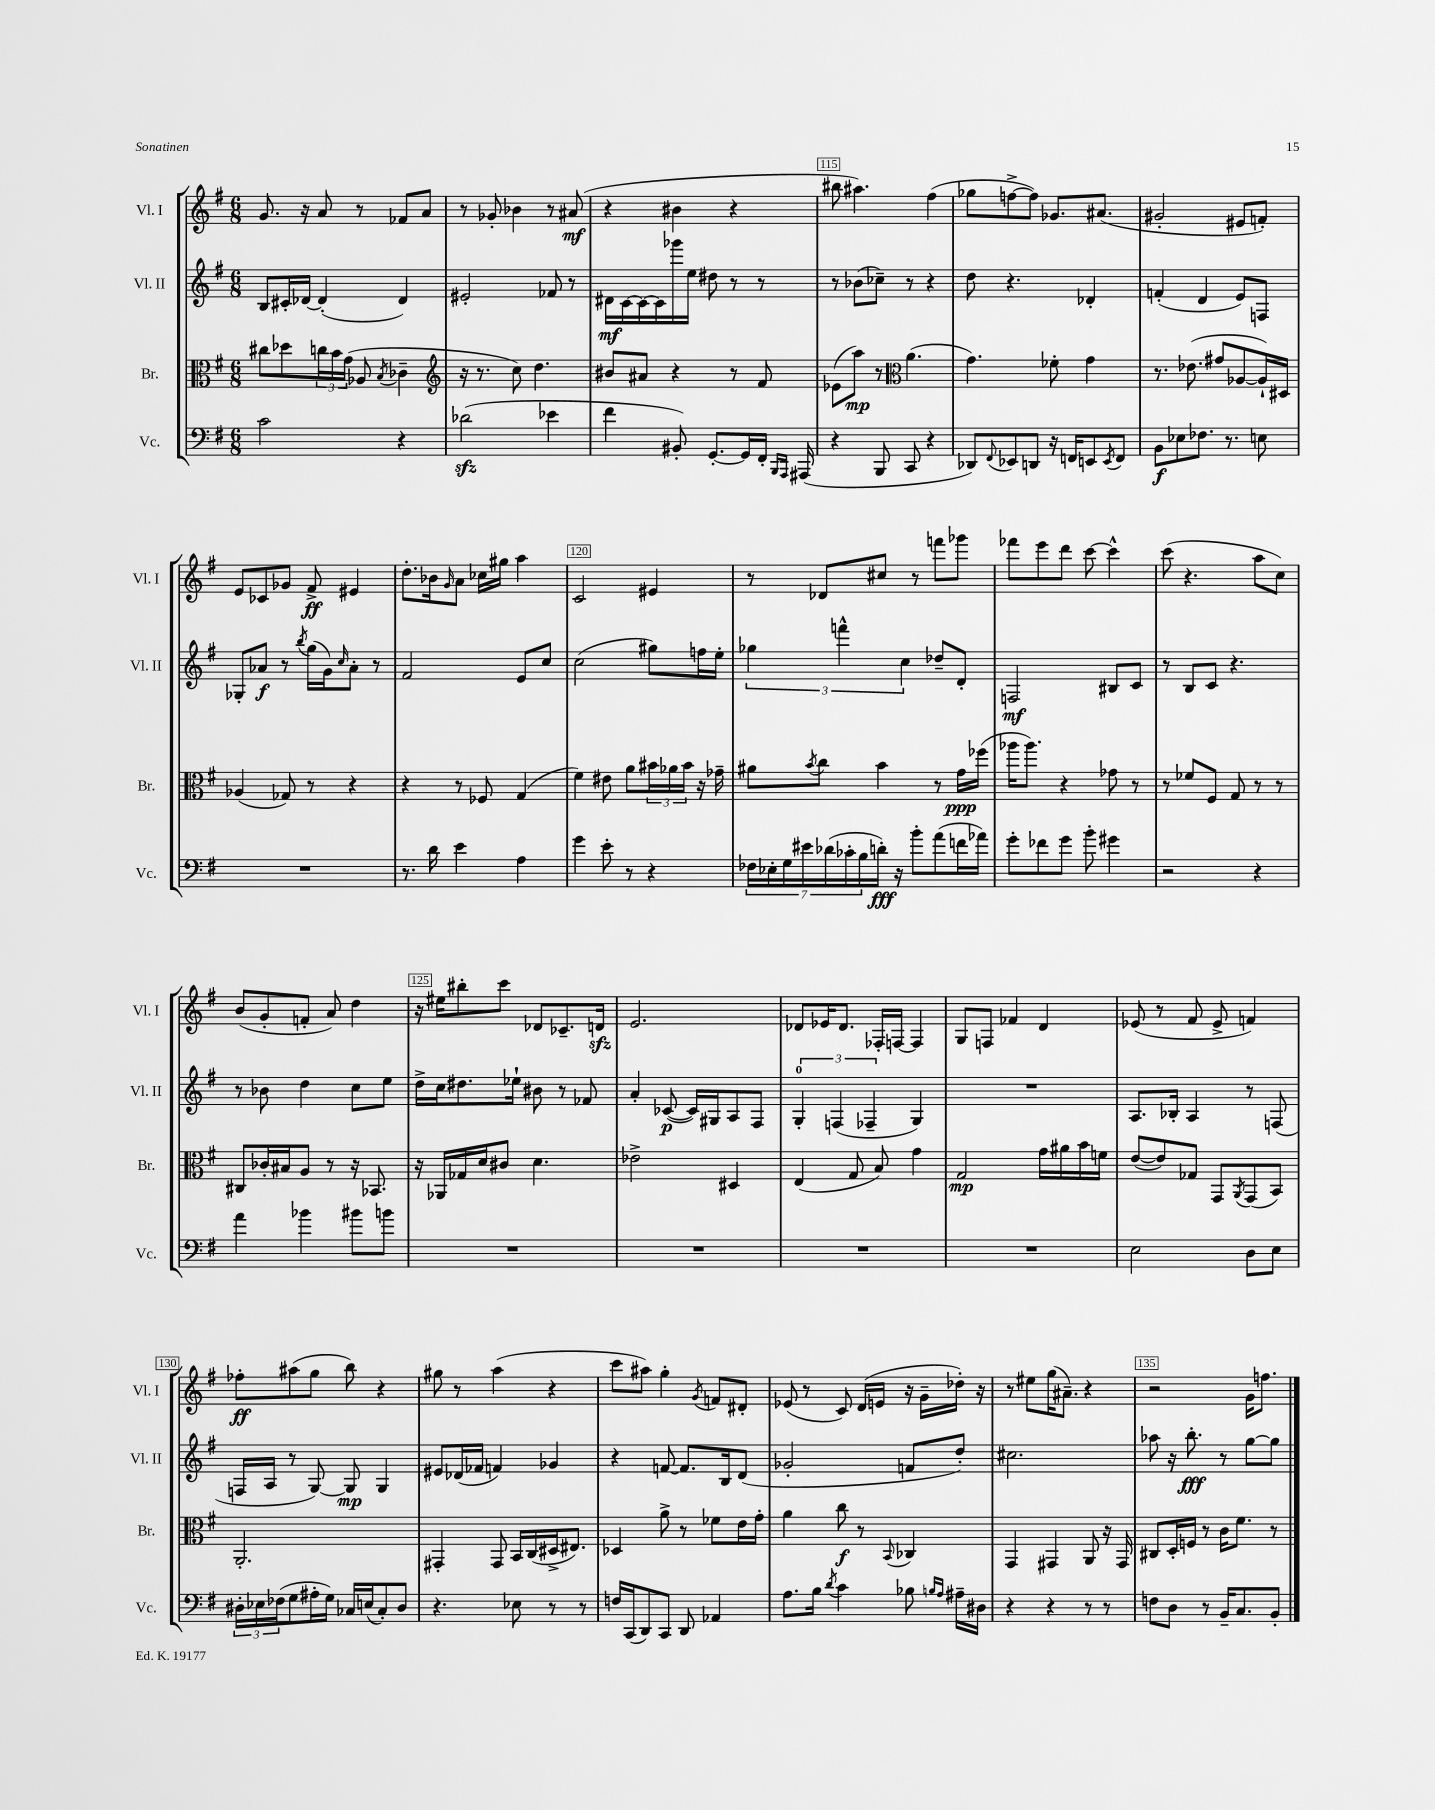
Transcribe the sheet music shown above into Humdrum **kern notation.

**kern	**dynam	**kern	**dynam	**kern	**dynam	**kern	**dynam
*part4	*part4	*part3	*part3	*part2	*part2	*part1	*part1
*staff4	*staff4	*staff3	*staff3	*staff2	*staff2	*staff1	*staff1
*I"Vc.	*	*I"Br.	*	*I"Vl. II	*	*I"Vl. I	*
*I'Vc.	*	*I'Br.	*	*I'Vl. II	*	*I'Vl. I	*
*clefF4	*	*clefC3	*	*clefG2	*	*clefG2	*
*k[f#]	*	*k[f#]	*	*k[f#]	*	*k[f#]	*
*M6/8	*	*M6/8	*	*M6/8	*	*M6/8	*
=112	=112	=112	=112	=112	=112	=112	=112
2c\	.	8cc#X\L	.	8B/L	.	8.g/	.
.	.	8dd-X\	.	16c#X'/L	.	.	.
.	.	.	.	[16d-X/JJ	.	16r	.
.	.	24ccn\L	.	(4d-'/]	.	8a/	.
.	.	24b\	.	.	.	.	.
.	.	(24g\JJ	.	.	.	.	.
.	.	8A-X/	.	.	.	8r	.
.	.	8qB/	.	.	.	.	.
4r	.	4c-X~\	.	4d-/)	.	8f-X/L	.
.	.	.	.	.	.	8a/J	.
=113	=113	=113	=113	=113	=113	=113	=113
*	*	*clefG2	*	*	*	*	*
(2d-Xzz\	.	16r	.	2e#X'/	.	8r	.
.	.	8.r	.	.	.	.	.
.	.	.	.	.	.	8g-X'/	.
.	.	8cc\)	.	.	.	4b-X\	.
.	.	4.dd\	.	.	.	.	.
4e-X\	.	.	.	8f-X/	.	8r	.
.	.	.	.	8r	.	(8a#X/	mf
=114	=114	=114	=114	=114	=114	=114	=114
4f#\	.	8b#X/L	.	16d#X\LL	mf	4r	.
.	.	.	.	[16c\	.	.	.
.	.	8a#X/J	.	16c\_	.	.	.
.	.	.	.	16c\]	.	.	.
8BB#X'/)	.	4r	.	16ggg-X\	.	4b#X\	.
.	.	.	.	16ee\JJ	.	.	.
[8.GG'/L	.	.	.	8dd#X\	.	.	.
.	.	8r	.	8r	.	4r	.
16GG/L]	.	.	.	.	.	.	.
16FF#'/JJ	.	8f#/	.	8r	.	.	.
16qqBBB/LL	.	.	.	.	.	.	.
16qqAAA/JJ	.	.	.	.	.	.	.
(16AAA#X/	.	.	.	.	.	.	.
=115	=115	=115	=115	=115	=115	=115	=115
4r	.	(8e-X\L	.	8r	.	8bb#X\	.
.	.	8aa\J)	mp	(8b-X\L	.	4.aa#X\)	.
8BBB/	.	8r	.	8cc-X~\J)	.	.	.
*	*	*clefC3	*	*	*	*	*
8CC/	.	(4.a\	.	8r	.	.	.
4r	.	.	.	4r	.	(4ff#\	.
=116	=116	=116	=116	=116	=116	=116	=116
8DD-X/L)	.	4.g\)	.	8dd\	.	8gg-X\L	.
8qqFF#/	.	.	.	.	.	.	.
8EE-X/	.	.	.	4.r	.	[8ffn^\	.
8DDn/J	.	.	.	.	.	8ff\J])	.
16r	.	8f-X'\	.	.	.	8.g-X/L	.
16FFn/KL	.	.	.	.	.	.	.
8EEn/	.	4g\	.	4d-X'/	.	.	.
.	.	.	.	.	.	(8.a#X/J	.
8qEE/	.	.	.	.	.	.	.
8FF/J	.	.	.	.	.	.	.
=117	=117	=117	=117	=117	=117	=117	=117
8BB\L	f	8.r	.	(4fn'/	.	2g#X'/	.
8E-X\	.	.	.	.	.	.	.
.	.	(8.e-X\	.	.	.	.	.
8.F-X\J	.	.	.	4d/	.	.	.
.	.	8g#X/L	.	.	.	.	.
8.r	.	.	.	.	.	.	.
.	.	[8A-X/	.	8e/L)	.	8e#X/L	.
8En\	.	16A-`/L])	.	8Fn/J	.	8fn'/J)	.
.	.	16D#X/JJ	.	.	.	.	.
!!LO:LB:g=z
=118	=118	=118	=118	=118	=118	=118	=118
2.r	.	(4A-X/	.	8G-X'/L	.	8e/L	.
.	.	.	.	8a-X/J	f	8c-X/	.
.	.	8G-X/)	.	8r	.	8g-X/J	.
.	.	.	.	8qbb/	.	.	.
.	.	8r	.	(16gg\LL	.	8f#^/	ff
.	.	.	.	16g\J)	.	.	.
.	.	.	.	16qqcc/	.	.	.
.	.	4r	.	8a-'\J	.	4e#X/	.
.	.	.	.	8r	.	.	.
=119	=119	=119	=119	=119	=119	=119	=119
8.r	.	4r	.	2f#/	.	8.dd'\L	.
16d\	.	.	.	.	.	16b-X\k	.
.	.	.	.	.	.	16qqg/	.
4e\	.	8r	.	.	.	8a\J	.
.	.	8F-X/	.	.	.	16cc-X\LL	.
.	.	.	.	.	.	16gg#X\JJ	.
4A\	.	(4G/	.	8e/L	.	4aa\	.
.	.	.	.	8cc/J	.	.	.
=120	=120	=120	=120	=120	=120	=120	=120
4g\	.	4f#\)	.	(2cc\	.	2c/	.
8e'\	.	8e#X\	.	.	.	.	.
8r	.	8a\L	.	.	.	.	.
4r	.	24b#X\L	.	8gg#X\L)	.	4e#X/	.
.	.	24a-X\	.	.	.	.	.
.	.	24b#\JJ	.	.	.	.	.
.	.	16r	.	16ffn\L	.	.	.
.	.	16g-X~\	.	16ee'\JJ	.	.	.
=121	=121	=121	=121	=121	=121	=121	=121
28F-X\LL	.	8a#X\L	.	6gg-X\	.	8r	.
28E-X'\	.	.	.	.	.	.	.
28G\	.	.	.	.	.	.	.
28e#X\	.	.	.	.	.	.	.
.	.	8qb/	.	.	.	.	.
.	.	8cc\J	.	.	.	8d-X/L	.
(28d-X\	.	.	.	.	.	.	.
.	.	.	.	6fffn^^\	.	.	.
28c-X'\	.	.	.	.	.	.	.
28B\	.	.	.	.	.	.	.
16dn'\JJ)	fff	4b\	.	.	.	8cc#X/J	.
16r	.	.	.	.	.	.	.
.	.	.	.	6cc\	.	.	.
8b'\L	.	.	.	.	.	8r	.
(8a\	.	8r	.	8dd-X~/L	.	8fffn\L	.
16fn\L	.	16g\LL	ppp	8d'/J	.	8ggg-X\J	.
16a-X\JJ)	.	(16ff-X\JJ	.	.	.	.	.
=122	=122	=122	=122	=122	=122	=122	=122
8g'\L	.	16aa-X\KL	.	2Fn/	mf	8fff-X\L	.
.	.	8.aa-\J)	.	.	.	.	.
8f-X\	.	.	.	.	.	8eee\	.
8g\J	.	4r	.	.	.	8ddd\J	.
8b'\	.	.	.	.	.	[8ccc\	.
4g#X\	.	8g-X\	.	8B#X/L	.	4ccc^^\]	.
.	.	8r	.	8c/J	.	.	.
=123	=123	=123	=123	=123	=123	=123	=123
2r	.	8r	.	8r	.	(8ccc\	.
.	.	8f-X/L	.	8B/L	.	4.r	.
.	.	8F#/J	.	8c/J	.	.	.
.	.	8G/	.	4.r	.	.	.
4r	.	8r	.	.	.	8aa\L	.
.	.	8r	.	.	.	8cc\J)	.
!!LO:LB:g=z
=124	=124	=124	=124	=124	=124	=124	=124
4a\	.	8C#X/L	.	8r	.	(8b/L	.
.	.	16c-X'/L	.	8b-X\	.	8g'/	.
.	.	16B#X/J	.	.	.	.	.
4b-X\	.	8A/J	.	4dd\	.	8fn'/J	.
.	.	8r	.	.	.	8a/)	.
8b#X\L	.	16r	.	8cc\L	.	4dd\	.
.	.	8.BB-X/	.	.	.	.	.
8bn\J	.	.	.	8ee\J	.	.	.
=125	=125	=125	=125	=125	=125	=125	=125
2.r	.	16r	.	16dd^\LL	.	16r	.
.	.	16AA-X/LL	.	16cc\J	.	16ee#X\KL	.
.	.	16G-X/	.	8.dd#X\	.	8bb#X'\	.
.	.	16d/J	.	.	.	.	.
.	.	8c#X/J	.	.	.	8ccc\J	.
.	.	.	.	16ee-X`\Jk	.	.	.
.	.	4.d\	.	8b#X\	.	8d-X/L	.
.	.	.	.	8r	.	8.c-X~/	.
.	.	.	.	8f-X/	.	.	.
.	.	.	.	.	.	16dnzz/Jk	.
=126	=126	=126	=126	=126	=126	=126	=126
2.r	.	2e-X^\	.	4a'/	.	2.e/	.
.	.	.	.	([8c-X/	p	.	.
.	.	.	.	16c-/LL])	.	.	.
.	.	.	.	16G#X/J	.	.	.
.	.	4D#X/	.	8A/	.	.	.
.	.	.	.	8F#/J	.	.	.
=127	=127	=127	=127	=127	=127	=127	=127
2.r	.	(4E/	.	6G'/	.	8d-X/L	.
.	.	.	.	.	.	16e-X/K	.
.	.	.	.	(6Fn/	.	.	.
.	.	.	.	.	.	8.d-/J	.
.	.	8G/	.	.	.	.	.
.	.	.	.	6F-X~/	.	.	.
.	.	8B/)	.	.	.	16F-X'/LL	.
.	.	.	.	.	.	[16Fn/JJ	.
.	.	4g\	.	4G/)	.	4F/]	.
=128	=128	=128	=128	=128	=128	=128	=128
2.r	.	2G/	mp	2.r	.	8G/L	.
.	.	.	.	.	.	8Fn/J	.
.	.	.	.	.	.	4f-X/	.
.	.	16g\LL	.	.	.	4d/	.
.	.	16a#X\	.	.	.	.	.
.	.	16b\	.	.	.	.	.
.	.	16fn\JJ	.	.	.	.	.
=129	=129	=129	=129	=129	=129	=129	=129
2E\	.	([8e/L	.	8.A/L	.	(8e-X/	.
.	.	8e/])	.	.	.	8r	.
.	.	.	.	16B-X'/Jk	.	.	.
.	.	8G-X/J	.	4A/	.	8f#/	.
.	.	8GG/L	.	.	.	8e-^/	.
.	.	8qAA/	.	.	.	.	.
8D\L	.	(8GG/	.	8r	.	4fn/)	.
8E\J	.	8BB/J)	.	(8Fn/	.	.	.
!!LO:LB:g=z
=130	=130	=130	=130	=130	=130	=130	=130
24D#X'\LL	.	2.AA'/	.	16Fn/LL	.	8ff-X'\L	ff
24E-X\	.	.	.	.	.	.	.
.	.	.	.	16A/JJ	.	.	.
(24F-X\J	.	.	.	.	.	.	.
8G\	.	.	.	8r	.	(8aa#X\	.
16A#X'\L	.	.	.	[8G/)	.	8gg\J	.
16G\JJ)	.	.	.	.	.	.	.
16C-X/LL	.	.	.	8G/]	mp	8bb\)	.
(16En/J	.	.	.	.	.	.	.
8C-'/)	.	.	.	4G/	.	4r	.
8D#/J	.	.	.	.	.	.	.
=131	=131	=131	=131	=131	=131	=131	=131
4.r	.	4GG#X'/	.	8e#X/L	.	8gg#X\	.
.	.	.	.	(16d-X/L	.	8r	.
.	.	.	.	16f-X/JJ	.	.	.
.	.	8GG#/	.	4fn/)	.	(4aa\	.
8E-X\	.	16BB/LL	.	.	.	.	.
.	.	(16C/	.	.	.	.	.
8r	.	16D#X^/J	.	4g-X/	.	4r	.
.	.	8.E#X/J)	.	.	.	.	.
8r	.	.	.	.	.	.	.
=132	=132	=132	=132	=132	=132	=132	=132
16Fn/LL	.	4D-X/	.	4r	.	8ccc\L	.
(16CC/J	.	.	.	.	.	.	.
8DD/)	.	.	.	.	.	8aa#X\J)	.
8CC/J	.	8a^\	.	[8fn/	.	4gg'\	.
8DD/	.	8r	.	8.f/L]	.	.	.
.	.	.	.	.	.	8qg/	.
4AA-X/	.	8f-X\L	.	.	.	8fn/L	.
.	.	.	.	16B/k	.	.	.
.	.	16e\L	.	(8d/J	.	8d#X'/J	.
.	.	16g'\JJ	.	.	.	.	.
=133	=133	=133	=133	=133	=133	=133	=133
8.A\L	.	4a\	.	2g-X'/	.	(8e-X/	.
.	.	.	.	.	.	8r	.
16B\Jk	.	.	.	.	.	.	.
8qd/	.	.	.	.	.	.	.
4c\	.	8cc\	f	.	.	8c/)	.
.	.	8r	.	.	.	(16d/LL	.
.	.	.	.	.	.	16en/JJ	.
.	.	8qqBB/	.	.	.	.	.
8B-X\	.	4C-X/	.	8fn/L	.	16r	.
.	.	.	.	.	.	16g~\LL	.
16qqBn/LL	.	.	.	.	.	.	.
16qqA/JJ	.	.	.	.	.	.	.
16A#X~\LL	.	.	.	8dd'/J)	.	16dd-X'\JJ)	.
16D#X\JJ	.	.	.	.	.	16r	.
=134	=134	=134	=134	=134	=134	=134	=134
4r	.	4GG/	.	2.cc#X\	.	8r	.
.	.	.	.	.	.	8ee#X\L	.
4r	.	4GG#X/	.	.	.	(16gg\K	.
.	.	.	.	.	.	8.a#X~\J)	.
8r	.	8AA/	.	.	.	4r	.
8r	.	16r	.	.	.	.	.
.	.	16GG#/	.	.	.	.	.
=135	=135	=135	=135	=135	=135	=135	=135
8Fn\L	.	8C#X/L	.	8aa-X\	.	2r	.
8D\J	.	16D'/L	.	16r	.	.	.
.	.	16Fn/JJ	.	8.bb'\	fff	.	.
8r	.	8r	.	.	.	.	.
16BB~/KL	.	16c\KL	.	8r	.	.	.
8.C/	.	8.f#\J	.	.	.	.	.
.	.	.	.	[8gg\L	.	16g\KL	.
.	.	.	.	.	.	8.ffn\J	.
8BB'/J	.	8r	.	8gg\J]	.	.	.
==	==	==	==	==	==	==	==
*-	*-	*-	*-	*-	*-	*-	*-
